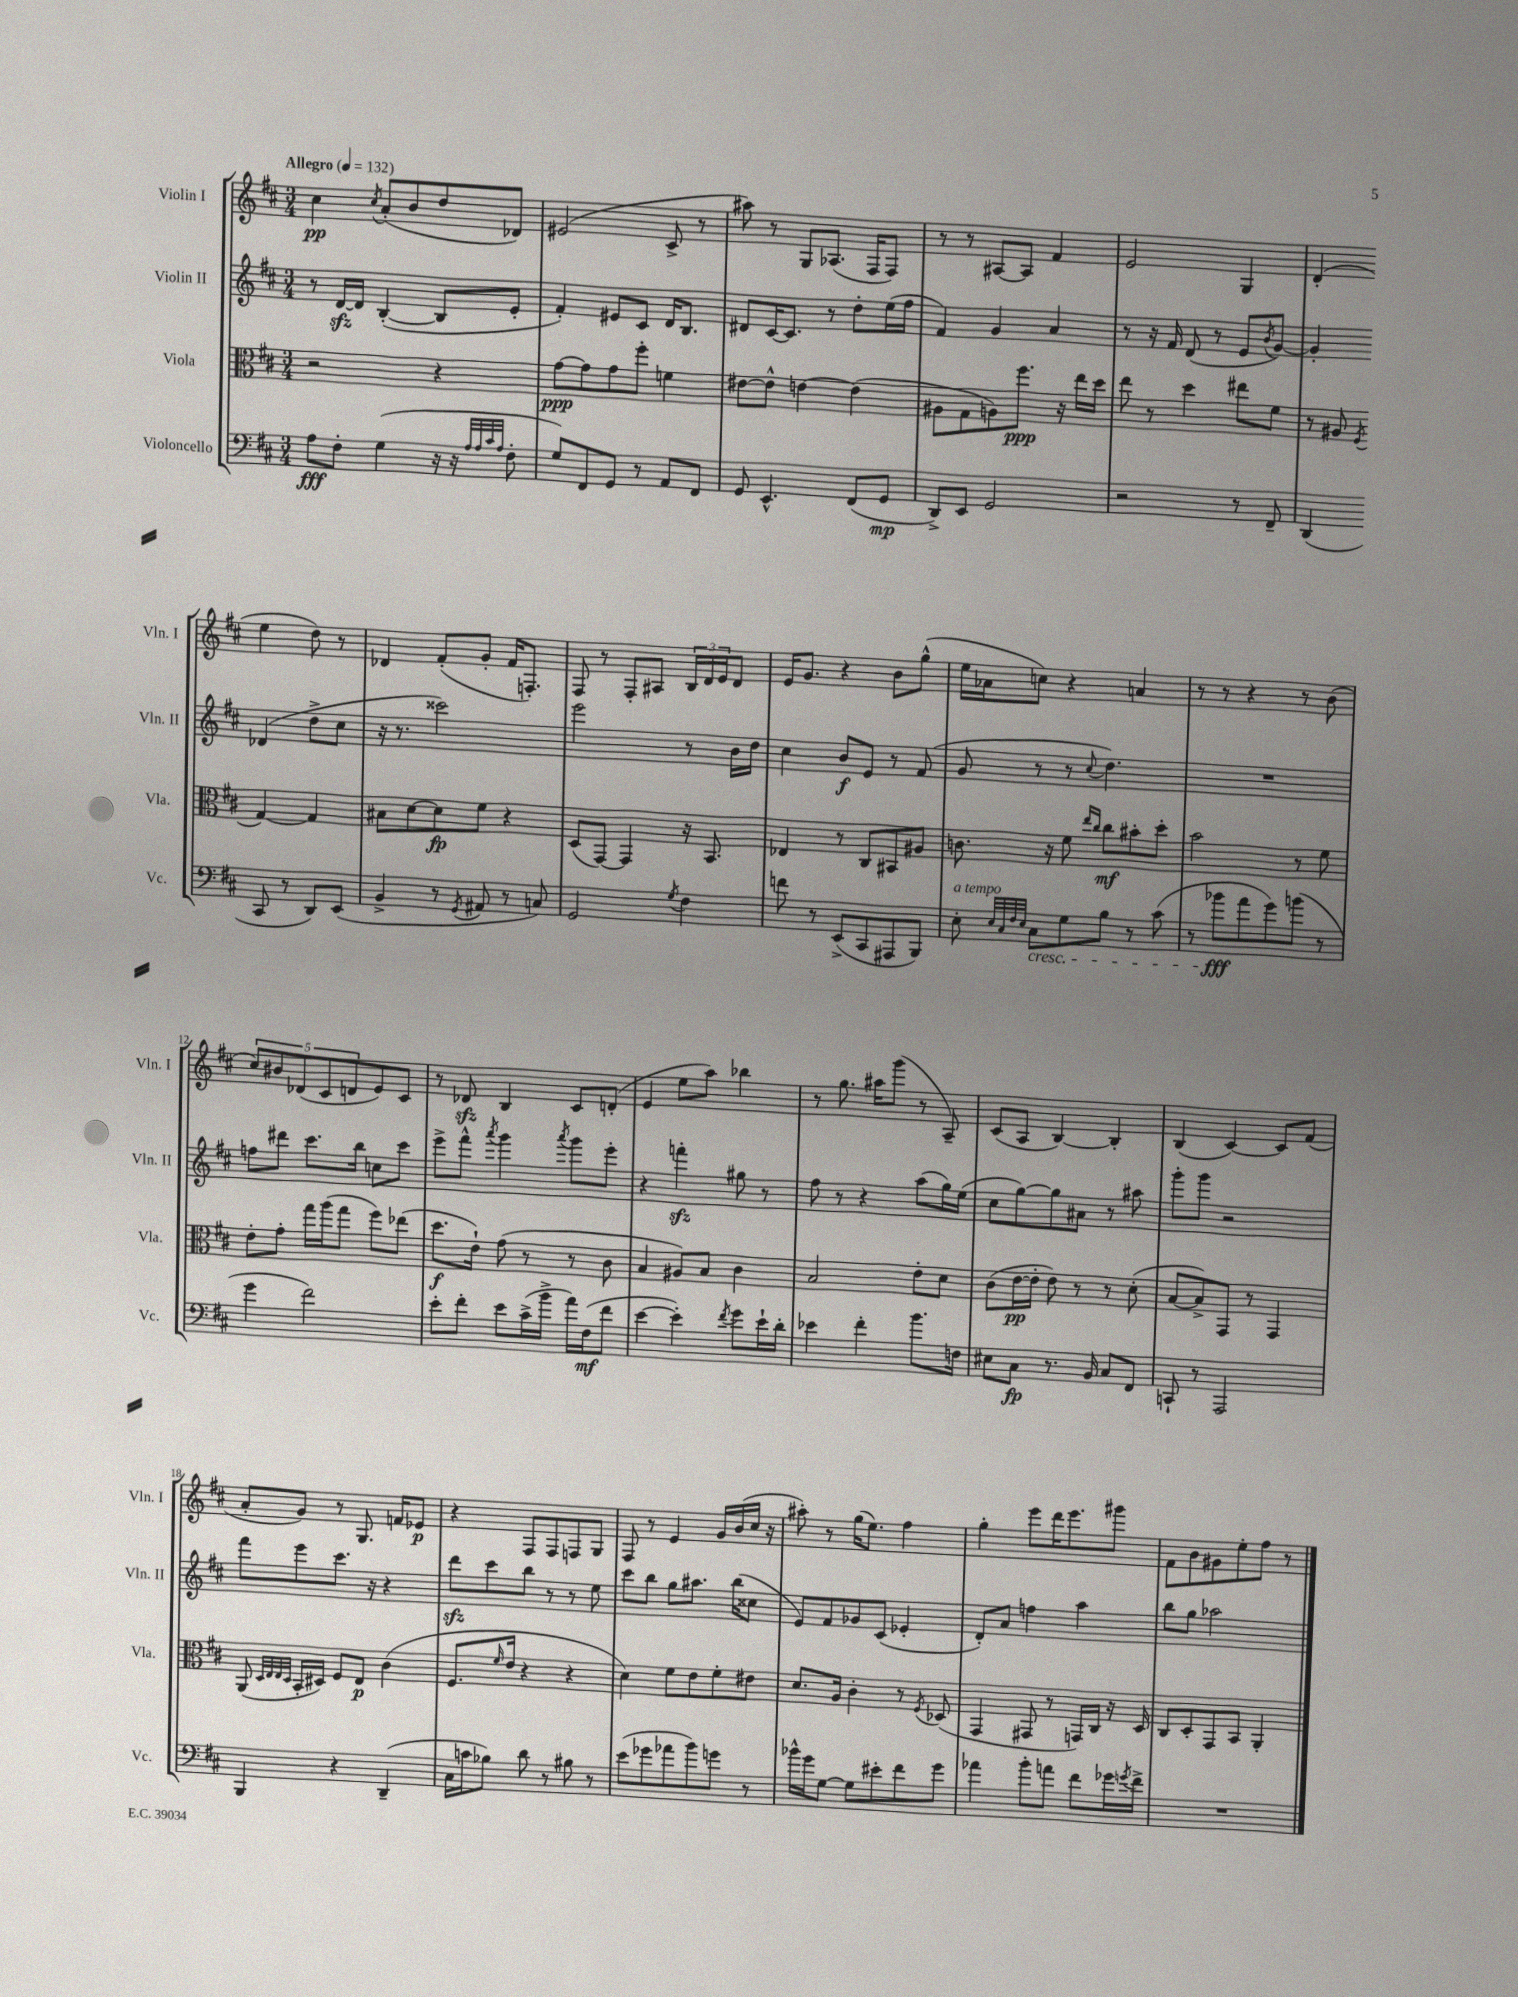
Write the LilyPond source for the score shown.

<<
\new StaffGroup <<
\new Staff = "s0" \with { instrumentName = "Violin I" shortInstrumentName = "Vln. I" } {
    \clef treble \key d \major \numericTimeSignature \time 3/4 \tempo "Allegro" 4 = 132
    cis''4\pp \acciaccatura { cis''8 } a'8-.( b'8 d''8 des'8) |
    eis'2( cis'8-> r8 |
    ais''8) r8 g8 aes8.( fis16 fis8) |
    r8 r8 ais8~ ais8 fis'4 |
    e'2 g4 |
    d'4-.( e''4 d''8) r8 |
    des'4 fis'8-.( g'8-. fis'16 f8.-.) |
    fis8 r8 fis8-. ais8 \tuplet 3/2 { b16 d'16 e'16 } d'8 |
    e'16 g'8. r4 b'8 g''8-^( |
    e''16 aes'16 c''8) r4 a'4 |
    r8 r8 r4 r8 b'8( |
    \tuplet 5/4 { cis''8) bis'8 des'8( cis'8 d'8 } e'8) cis'8 |
    r8 des'8\sfz b4 cis'8 d'8-.( |
    e'4 e''8 a''8) bes''4 |
    r8 g''8. ais''16 g'''8( r8 a8--) |
    cis'8( a8 b4~) b4-. |
    b4( cis'4~) cis'8 fis'8( |
    a'8-. g'8) r8 g8. f'16 ees'8\p |
    r4 fis8 fis8 f8 g8 |
    fis8 r8 e'4 g'16 b'16( cis''16 r16 |
    ais''8-.) r8 g''16( e''8.) fis''4 |
    g''4-. e'''8 d'''16 e'''8. gis'''8 |
    fis'8 b'8 gis'8 e''8-. fis''8 r8 \bar "|." |
}
\new Staff = "s1" \with { instrumentName = "Violin II" shortInstrumentName = "Vln. II" } {
    \clef treble \key d \major \numericTimeSignature \time 3/4
    r8 d'16~\sfz d'16 b4~-.( b8 e'8-. |
    fis'4-.) eis'8 cis'8 d'16 b8. |
    dis'8 cis'16~ cis'8. r8 d''8-. e''16( fis''16 |
    fis'4) g'4 a'4 |
    r8 r16 fis'16 d'8( r8 e'8 \acciaccatura { b'8 } g'8~) |
    g'4-. des'4( d''8-> cis''8 |
    r16 r8. cisis'''2) |
    e'''2 r8 b'16 d''16 |
    cis''4 b'8\f e'8 r8 fis'8( |
    g'8 r8 r8 \appoggiatura { cis''8 } d''4.) |
    R2. |
    f''8 dis'''8 cis'''8. b''16 c''8 cis'''8 |
    e'''8-> fis'''8-^ \acciaccatura { a'''8 } g'''4 \acciaccatura { a'''8 } g'''8 e'''8-. |
    r4 f'''4-.\sfz gis''8 r8 |
    fis''8 r8 r4 a''8( g''16) e''16( |
    cis''8 g''8~) g''8 ais'8 r8 ais''8 |
    g'''8-. g'''8 r2 |
    fis'''8 e'''8 cis'''8. r16 r4 |
    d'''8\sfz cis'''8 b''8 r8 r8 e''8 |
    cis'''8 b''8 g''8 ais''8. b''16( cisis''8 |
    e'8) fis'8 ges'8 cis'8( ees'4-. |
    d'8-.) a'8 f''4 a''4 |
    b''8 g''8 aes''2 \bar "|." |
}
\new Staff = "s2" \with { instrumentName = "Viola" shortInstrumentName = "Vla." } {
    \clef alto \key d \major \numericTimeSignature \time 3/4
    r2 r4 |
    g'8~\ppp g'8 g'8 fis''8-. f'4 |
    eis'8~ eis'8-^ e'4~ e'4( |
    ais8 g8 a8) fis''8.\ppp r16 e''16 d''16 |
    e''8 r8 d''4 eis''8 fis'8 |
    r8 ais8 \acciaccatura { fis8 } g4~ g4 |
    bis8 d'8~ d'8\fp fis'8 r4 |
    d8( g,8~) g,4 r16 b,8. |
    ees4 r8 cis8 bis,8 ais8 |
    c'8. r16 fis'8 \grace { e''16 cis''16 } cis''8\mf bis'8-. d''8-. |
    b'2 r8 fis'8 |
    e'8-. g'8-. g''16 a''16( g''8 fis''8) ees''8( |
    d''8.\f e'16-!) g'8( r8 r8 cis'8 |
    b4 ais8) b8 cis'4 |
    b2 e'8-. d'8 |
    cis'8( e'16~\pp e'16-. e'8) r8 r8 d'8-.( |
    b8~ b8->) g,8 r8 g,4 |
    a,8( \grace { d32 e32 e32 d32 } b,16-. dis16) fis8 e8\p cis'4( |
    fis8. \grace { fis'16 } e'16 r4 r4 |
    d'4) fis'8 e'8 fis'8-. eis'8 |
    d'8. a16 cis'4-. r8 \acciaccatura { fis8 } des8( |
    g,4 gis,8 r8 g,16) cis16 r16 d16 |
    cis8 d8-. g,8 b,8 a,4-. \bar "|." |
}
\new Staff = "s3" \with { instrumentName = "Violoncello" shortInstrumentName = "Vc." } {
    \clef bass \key d \major \numericTimeSignature \time 3/4
    a8\fff fis8-. g4( r16 r16 \grace { a32 a32 cis'32 a32 } fis8-. |
    g8) fis,8 g,8 r8 a,8 fis,8 |
    g,8 e,4.-^ fis,8( g,8\mp |
    d,8->) e,8 g,2 |
    r2 r8 fis,8-- |
    d,4( cis,8 r8 d,8) e,8( |
    b,4-> r8 \acciaccatura { g,8 } ais,8 r8 c8) |
    g,2 \acciaccatura { g8 } fis4 |
    f'8 r8 e,8->( cis,8 ais,,8 b,,8) |
    e8-.^\markup { \italic "a tempo" } \grace { e32 cis32 fis32 e32 } cis8\cresc g8 b8 r8 cis'8( |
    r8 bes'8\fff\! a'8 g'8) b'8( r8 |
    g'4 fis'2) |
    e'8-. fis'8-. e'8 cis'16->( b'16-> a'16) fis16\mf( fis'8 |
    e'4~ e'4-.) \acciaccatura { fis'8 } g'8 e'16-! d'16-. |
    ees'4 fis'4-. b'8. f16 |
    eis8 cis8\fp r8. b,16 cis8 fis,8 |
    c,8-! r8 a,,2 |
    b,,4 r4 d,4--( |
    cis16 c'16 bes8) d'8 r8 bis8 r8 |
    e'8( ges'8 aes'8 b'8) g'8 r8 |
    bes'16-^ g'16 g8~ g8 eis'8-. fis'8 g'8 |
    aes'4 b'8-. a'8 fis'8 ges'16 \acciaccatura { g'8 } fis'16-> |
    R2. \bar "|." |
}
>>
>>
